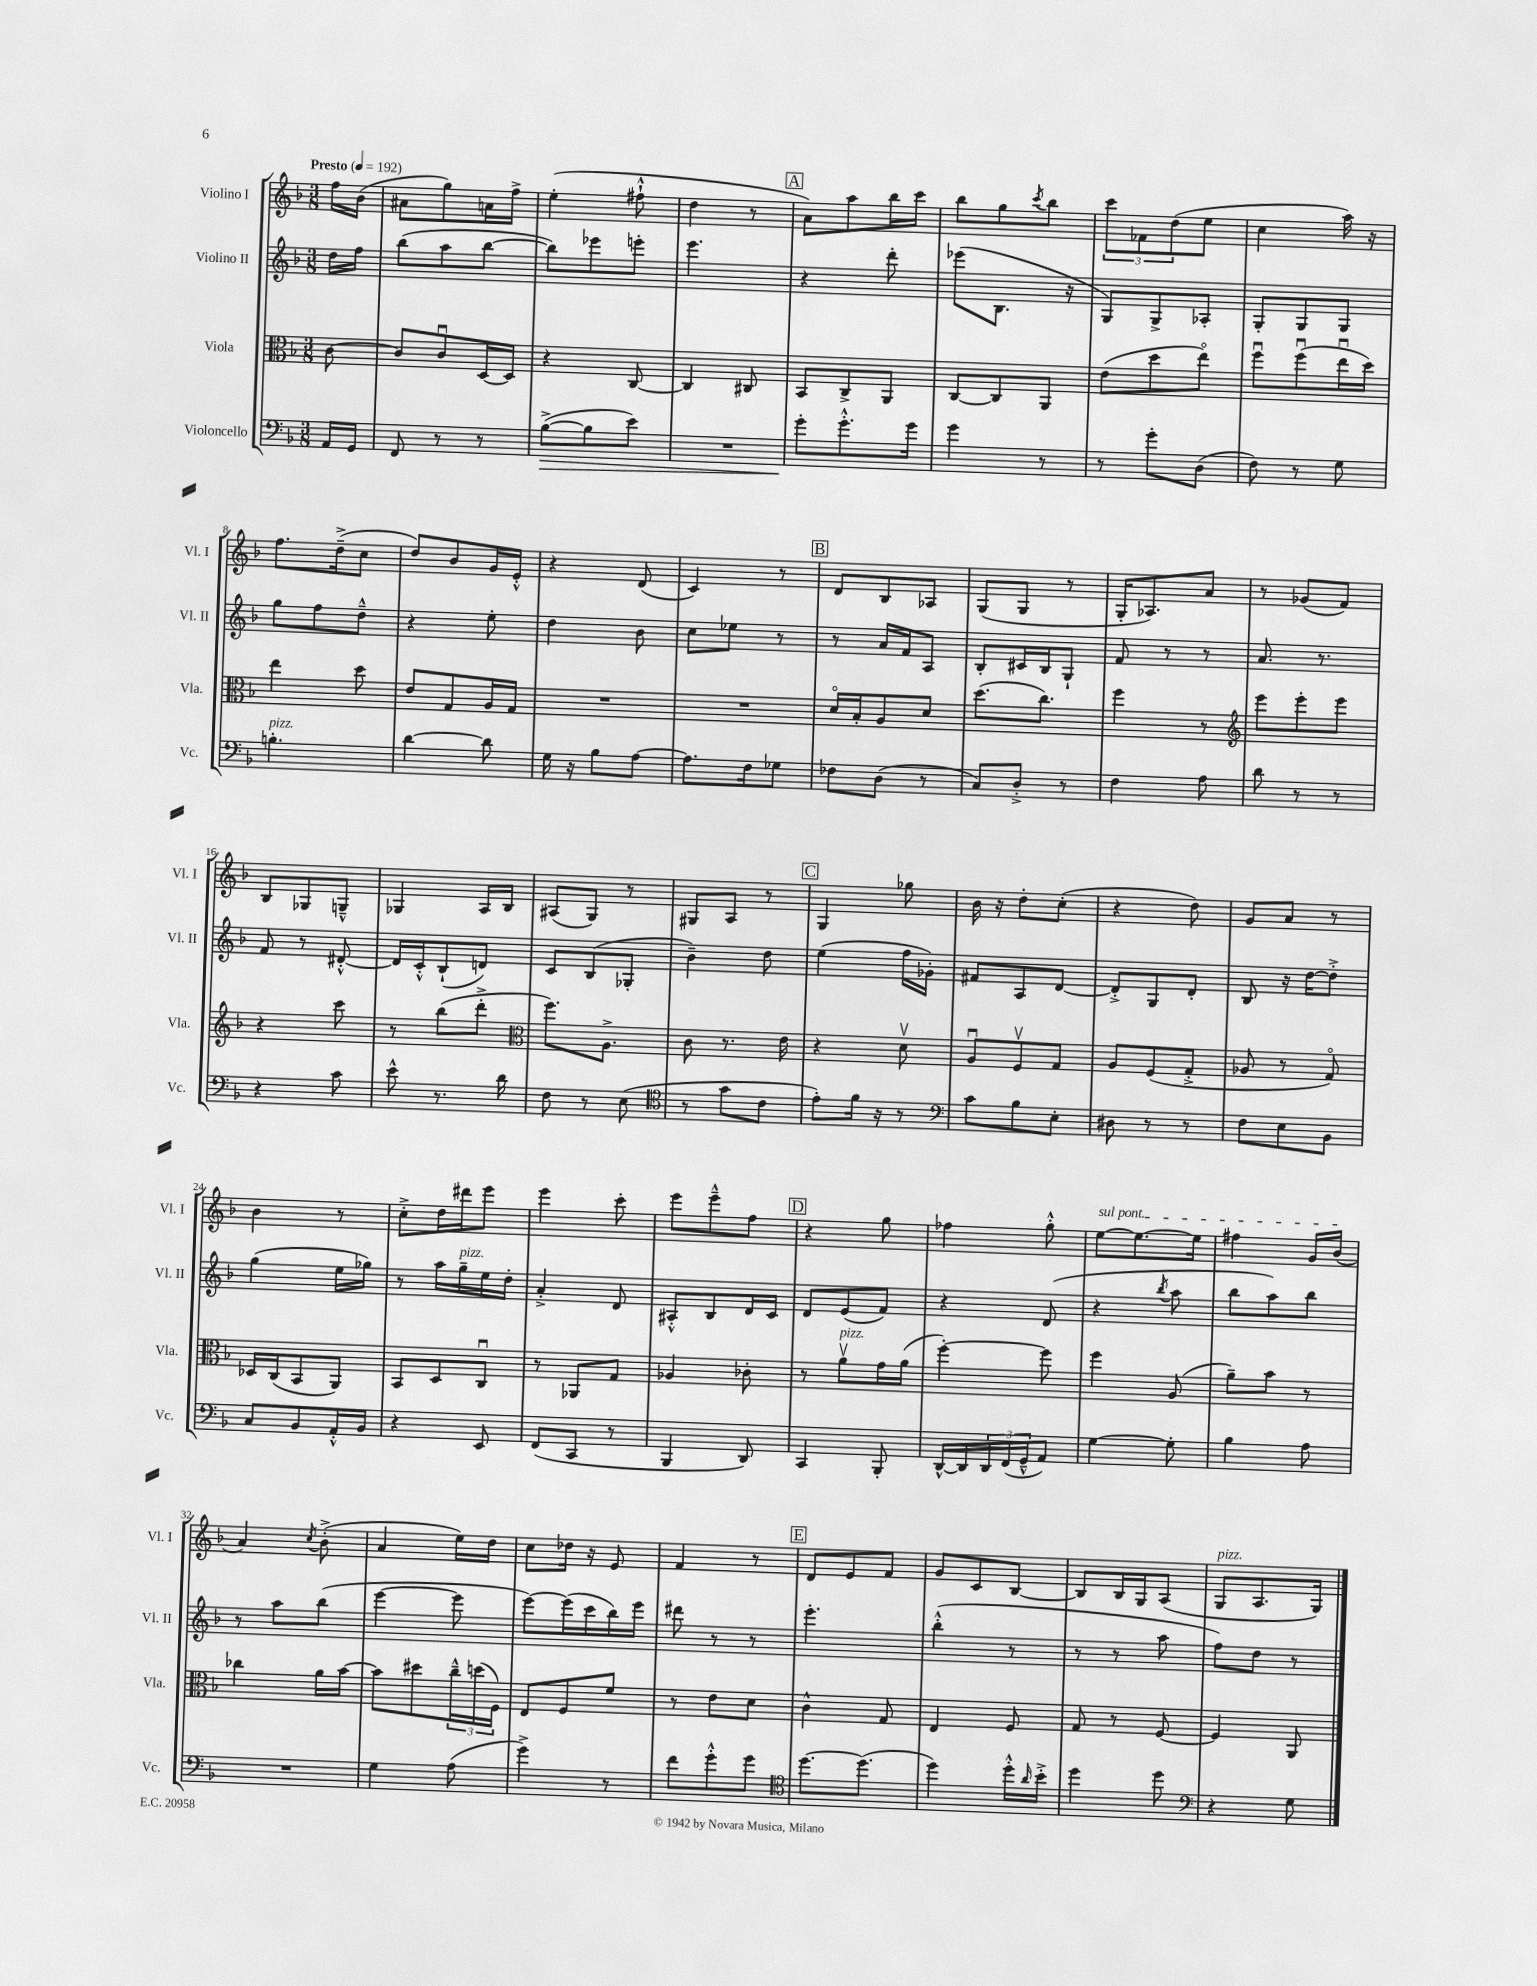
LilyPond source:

<<
\new StaffGroup <<
\new Staff = "s0" \with { instrumentName = "Violino I" shortInstrumentName = "Vl. I" } {
    \clef treble \key f \major \numericTimeSignature \time 3/8 \partial 8 \tempo "Presto" 4 = 192
    f''16 bes'16( |
    ais'8 g''8) a'16 f''16-> |
    e''4-.( fis''8-!-^ |
    d''4 r8 |
    \mark \markup { \box "A" } a'8) a''8 bes''16 c'''16 |
    bes''8 g''8 \acciaccatura { c'''8 } bes''8 |
    \tuplet 3/2 { c'''8 fes'8 d''8( } e''8 |
    c''4 a''16) r16 |
    f''8. d''16--->( c''8 |
    d''8) bes'8 g'16 e'16-.-^ |
    r4 d'8( |
    c'4) r8 |
    \mark \markup { \box "B" } d'8 bes8 aes8 |
    g8( g8 r8 |
    g16-. aes8.) a'8 |
    r8 ges'8( f'8) |
    bes8 ges8 g8---^ |
    ges4 a16 bes16 |
    ais8( g8) r8 |
    gis8 a8 r8 |
    \mark \markup { \box "C" } g4 ges''8 |
    bes'16 r16 d''8-. c''8-.( |
    r4 d''8) |
    g'8 a'8 r8 |
    bes'4 r8 |
    c''8-.-> d''16 dis'''16 e'''8 |
    e'''4 c'''8-. |
    e'''8 e'''8---^ f''8 |
    \mark \markup { \box "D" } r4 g''8 |
    fes''4 g''8-.-^ |
    \once \override TextSpanner.bound-details.left.text = \markup { \italic "sul pont." } e''8~\startTextSpan e''8.~ e''16 |
    fis''4 g'16 bes'16\stopTextSpan( |
    a'4) \acciaccatura { c''8 } bes'8-.->( |
    a'4 e''16) d''16 |
    c''8 des''16 r16 e'8 |
    f'4 r8 |
    \mark \markup { \box "E" } d'8 e'8 f'8 |
    g'8 c'8 bes8~ |
    bes8 bes16 g16 a8( |
    g8^\markup { \italic "pizz." } a8. g16) \bar "|." |
}
\new Staff = "s1" \with { instrumentName = "Violino II" shortInstrumentName = "Vl. II" } {
    \clef treble \key f \major \numericTimeSignature \time 3/8 \partial 8
    d''16 f''16 |
    bes''8( a''8 bes''8~ |
    bes''8) ees'''8 e'''8-. |
    e'''4. |
    \mark \markup { \box "A" } r4 d'''8-. |
    ees'''8( bes8. r16 |
    g8) g8-> aes8-. |
    g8-. g8 g8 |
    g''8 f''8 d''8---^ |
    r4 e''8-. |
    d''4 bes'8 |
    c''8 ees''8 r8 |
    \mark \markup { \box "B" } r8 a'16 f'16 a8 |
    bes8-. cis'16 bes16 g8-! |
    f'8 r8 r8 |
    a'8. r8. |
    f'8 r8 dis'8~-.-^ |
    dis'16 c'16-.-^ bes8-!( d'8) |
    c'8 bes8( ges8-. |
    bes'4--) d''8 |
    \mark \markup { \box "C" } e''4( f''16 ges'16-.) |
    fis'8 a8 d'8~ |
    d'8-.-> g8 d'8-. |
    bes8 r16 d''16~ d''8-.-> |
    g''4( e''16 ges''16) |
    r8 a''16 g''16--^\markup { \italic "pizz." } e''16 d''16-. |
    a'4-.-> d'8 |
    ais8-.-^ bes8 d'16 c'16 |
    \mark \markup { \box "D" } d'8 e'8( f'8) |
    r4 d'8( |
    r4 \acciaccatura { bes''8 } a''8 |
    bes''8 a''8) bes''8 |
    r8 a''8 bes''8( |
    e'''4~ e'''8 |
    e'''8~) e'''16( c'''16 bes''16) e'''16 |
    dis'''8 r8 r8 |
    \mark \markup { \box "E" } e'''4.-. |
    bes''4-.-^( r8 |
    r8 r8 a''8 |
    f''8) d''8 r8 \bar "|." |
}
\new Staff = "s2" \with { instrumentName = "Viola" shortInstrumentName = "Vla." } {
    \clef alto \key f \major \numericTimeSignature \time 3/8 \partial 8
    c'8~ |
    c'8 c'8\downbow d16~ d16 |
    r4 c8~ |
    c4 cis8 |
    \mark \markup { \box "A" } bes,8 c8-> a,8 |
    c8~ c8 a,8 |
    e'8( d''8 e''8\flageolet) |
    f''8\downbow f''8\downbow( e''16\downbow d''16) |
    e''4 d''8 |
    e'8 g8 a16 g16 |
    R4. |
    R4. |
    \mark \markup { \box "B" } d'16\flageolet bes16-. a8 d'8 |
    d''8.( c''8.) |
    f''4 r8 |
    \clef treble e'''8 e'''8-. e'''8 |
    r4 c'''8 |
    r8 bes''8( d'''8-.-> |
    \clef alto f''8.) a8.-> |
    c'8 r8. e'16 |
    \mark \markup { \box "C" } r4 d'8\upbow |
    a8\downbow f8\upbow g8 |
    a8 f8( g8-.-> |
    aes8 r8 g8\flageolet) |
    des16 c16( bes,8 a,8) |
    bes,8 d8 c8\downbow |
    r8 aes,8 g8 |
    aes4 ces'8-. |
    \mark \markup { \box "D" } r8 a'8\upbow^\markup { \italic "pizz." } g'16 a'16( |
    f''4~-.) f''8 |
    f''4 a8( |
    a'8--) bes'8 r8 |
    ces''4 a'16 bes'16~ |
    bes'8 dis''8 \tuplet 3/2 { c''16---^ d''16( f16) } |
    e8 f8 f'8 |
    r8 e'8 d'8 |
    \mark \markup { \box "E" } c'4-^ g8 |
    e4 f8 |
    g8 r8 f8~ |
    f4 a,8 \bar "|." |
}
\new Staff = "s3" \with { instrumentName = "Violoncello" shortInstrumentName = "Vc." } {
    \clef bass \key f \major \numericTimeSignature \time 3/8 \partial 8
    a,16 g,16 |
    f,8 r8 r8 |
    bes8~->\>( bes8 e'8) |
    R4. |
    \mark \markup { \box "A" } g'8-.\! g'8.-.-^ g'16 |
    g'4 r8 |
    r8 g'8-. d8( |
    f8) r8 g8 |
    b4.-.^\markup { \italic "pizz." } |
    d'4~ d'8 |
    g16 r16 bes8 a8~ |
    a8. f16 ges8 |
    \mark \markup { \box "B" } fes8 d8( r8 |
    c8) d8-.-> r8 |
    f4 a8 |
    d'8 r8 r8 |
    r4 c'8 |
    e'8-^ r8. d'16 |
    f8 r8 e8( |
    \clef tenor r8 g'8 c'8 |
    \mark \markup { \box "C" } e'8-.) f'16 r16 r8 |
    \clef bass c'8 bes8 e8-. |
    dis8 r8 r8 |
    f8 e8 bes,8 |
    c8 bes,8 a,16-.-^ bes,16 |
    r4 e,8 |
    f,8( c,8 r8 |
    bes,,4 d,8) |
    \mark \markup { \box "D" } c,4 bes,,8-. |
    d,16~-^ d,16 \tuplet 3/2 { d,16 f,16( g,16---^ } a,8) |
    g4~ g8-. |
    bes4 a8 |
    R4. |
    g4 a8( |
    g'4->) r8 |
    f'8 g'8-.-^ g'8 |
    \mark \markup { \box "E" } \clef tenor d''8.~ d''8.( |
    d''4) d''16-.-^ \grace { a'16 } bes'16-.-> |
    d''4 d''8 |
    \clef bass r4 g8 \bar "|." |
}
>>
>>
